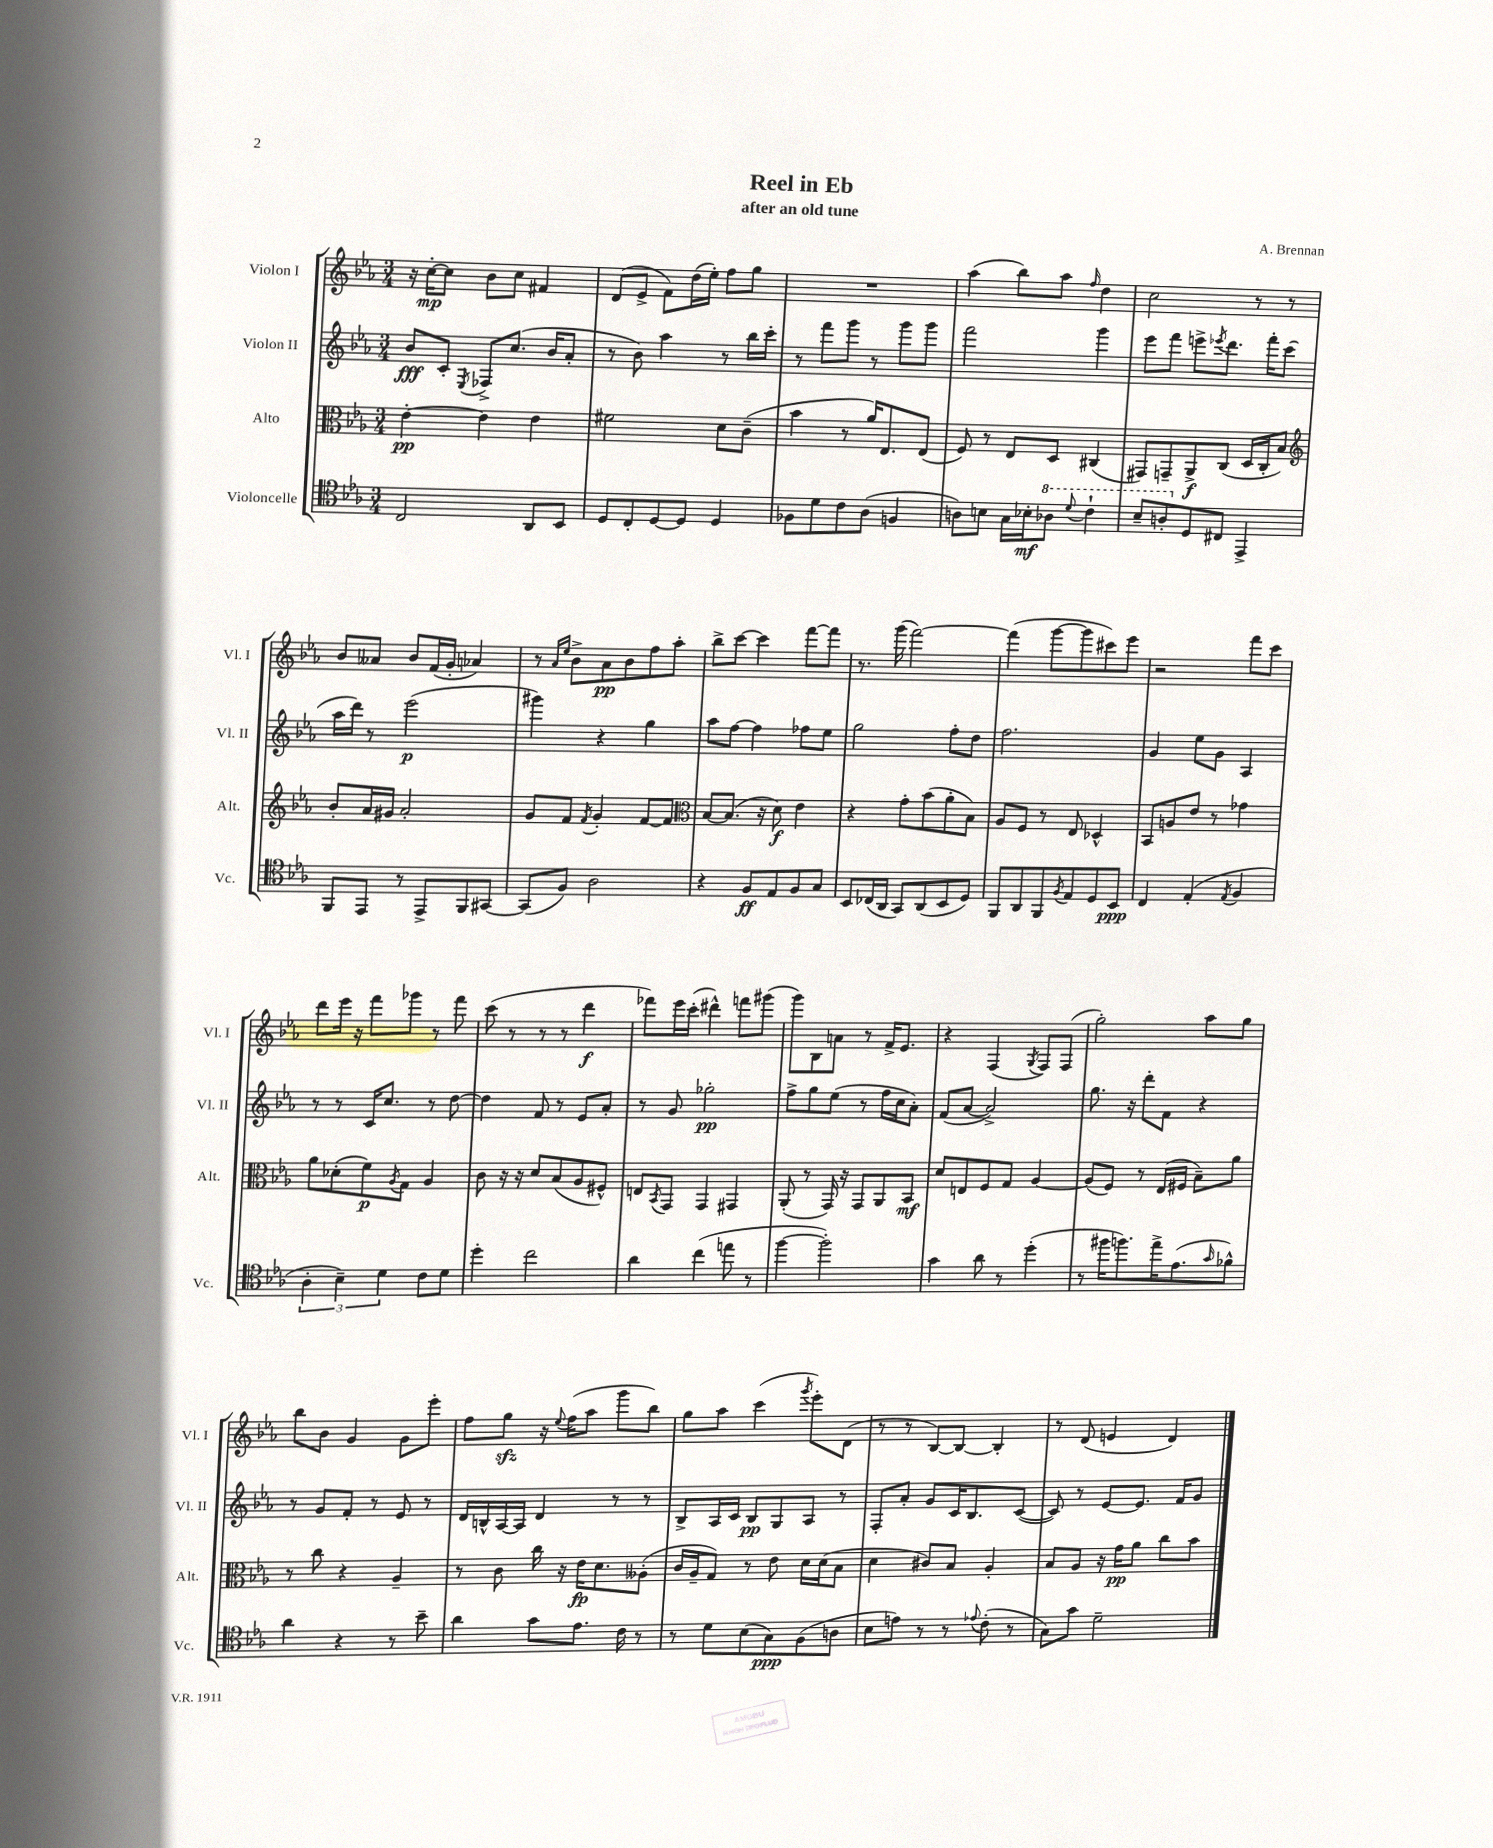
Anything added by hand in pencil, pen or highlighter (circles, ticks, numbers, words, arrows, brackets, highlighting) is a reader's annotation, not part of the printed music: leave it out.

**kern	**kern	**kern	**kern
*staff4	*staff3	*staff2	*staff1
*clefC4	*clefC3	*clefG2	*clefG2
*k[b-e-a-]	*k[b-e-a-]	*k[b-e-a-]	*k[b-e-a-]
*M3/4	*M3/4	*M3/4	*M3/4
2C/	[4e-'\	8b-/L	16r
.	.	.	[16cc'\LK
.	.	8c'/J	8cc\]J
.	.	8qE-/	.
.	4e-\]	8F-^/L	8b-\L
.	.	(8.cc/J	8cc\J
8AA-/L	4e-\	.	4f#/
.	.	16b-/LK	.
8BB-/J	.	8a-'/J	.
=	=	=	=
8D/L	2f#\	8r	(8d/L
8C'/	.	8b-\)	8e-^/J
[8D/	.	4aa-\	8f\L)
8D/]J	.	.	(16dd\L
.	.	.	16ee-'\JJ)
4D/	8d\L	8r	8ff\L
.	(8c~\J	16bb-\LL	8gg\J
.	.	16ccc'\JJ	.
=	=	=	=
8F-\L	4b-\	8r	2.r
8d\	.	8fff\L	.
8c\	8r	8ggg\J	.
(8A-\J	16a-/LK)	8r	.
.	8.E-/	.	.
4F/	.	8ggg\L	.
.	(8E-/J	8ggg\J	.
=	=	=	=
8A\L)	8F/)	2fff\	(4aa-\
8B\J	8r	.	.
16G\LL	8E-/L	.	8bb-\L)
16B-'\J	.	.	.
8a-\J	8D/J	.	8aa-\J
8qqdd/	.	.	16qqff/
4cc`\	(4C#/	4ggg\	4dd\
=	=	=	=
8b-~/L	8GG#/L)	8eee-\L	2cc\
8a'/	8GG~/	8fff\J	.
8D/	8AA-^/	8eee^\L	.
.	.	8qeee-/	.
8C#/J	(8C/J	8.ddd\J	.
4EE-^/	16D/LL	.	8r
.	16C'/J	16fff'\LK	.
.	8B-/J)	(8ccc\J	8r
=	=	=	=
*	*clefG2	*	*
8FF/L	8b-'/L	16aa-\LL	8b-/L
.	.	16ddd\JJ)	.
8EE-/J	16a-/L	8r	8a--/J
.	16g#/JJ	.	.
8r	2a-'/	(2eee-\	8b-/L
8EE-^/L	.	.	(16f/L
.	.	.	16g'/JJ
8FF/	.	.	4a-/)
[8GG#/J	.	.	.
=	=	=	=
(8GG#/]L	8g/L	4ggg#\)	8r
.	.	.	16qqa-/LL
.	.	.	16qqee-/JJ
8F/J)	8f/J	.	8b-^\L
.	8qf/	.	.
2A-\	4g'/	4r	8a-\
.	.	.	8b-\
.	[8f/L	4gg\	8ff\
.	8f/]J	.	8aa-'\J
=	=	=	=
*	*clefC3	*	*
4r	[8B-/L	8aa-\L	8bb-^\L
.	(8.B-/]J	[8ff\J	[8ccc\J
8F/L	.	4ff\]	4ccc\]
.	16r	.	.
8E-/	8d\)	.	.
8F/	4e-\	8ff-\L	[8fff\L
8G/J	.	8ee-\J	8fff\]J
=	=	=	=
8BB-/L	4r	2gg\	8.r
(16C-/L	.	.	.
16AA-/JJ	.	.	(16ggg\
8GG/L)	8g'\L	.	[2fff\)
(8AA-/	(8b-\	.	.
8BB-/	8a-'\	8ff'\L	.
8D/J)	8B-\J)	8dd\J	.
=	=	=	=
8FF/L	8A-/L	2.ff\	(4fff\]
8AA-/	8F/J	.	.
8FF/	8r	.	[8ggg\L
8qF/	.	.	.
8E-/	8E-/	.	8ggg\]
8D/	4D-^^/	.	8ccc#\)
8BB-/J	.	.	8eee-\J
=	=	=	=
4C/	8BB-/L	4g/	2r
.	8A/	.	.
(4E-'/	8e-/J	8ee-\L	.
.	8r	8g\J	.
8qE-/	.	.	.
4F/	4g-\	4A-/	8fff\L
.	.	.	8ccc\J
=	=	=	=
6A-'\	8a-\L	8r	8ddd\L
.	(8d-'\	8r	16eee-\Jk
6B-~\)	.	.	.
.	.	.	16r
.	8f\)	16c/LK	8fff\L
.	.	8.cc/J	.
6d\	.	.	.
.	8qA-/	.	.
.	8G\J	.	8ggg-\J
8c\L	4A-/	8r	8r
8d\J	.	[8dd\	8fff\
=	=	=	=
4dd'\	8c\	4dd\]	(8ccc\
.	16r	.	8r
.	16r	.	.
2cc\	8d/L	8f/	8r
.	(8B-/	8r	8r
.	8A-/	8e-/L	4ddd\
.	8F#^^/J)	8a-'/J	.
=	=	=	=
4a-\	8E/L	8r	8fff-\L)
.	8qBB-/	.	.
.	8GG/J	8g/	16eee-\L
.	.	.	(16ccc'\JJ
(4cc\	4GG/	2gg-'\	4ddd#^^\)
8ee\	4GG#/	.	8fff\L
8r	.	.	(8ggg#\J
=	=	=	=
[4ff\	(8AA-'/	8ff^\L	8ggg\L)
.	8r	8gg\	8B-\
2ff'\])	16GG/)	(8ee-\J	8a\J
.	16r	.	.
.	8GG/L	8r	8r
.	8AA-/	16ff\LL	16f^/LK
.	.	16cc\J	8.e-/J
.	8BB-/J	8a-'\J)	.
=	=	=	=
4g\	8d/L	(8f/L	4r
.	8E/	[8a-/J	.
8a-\	8F/	2a-^/])	(4F/
8r	8G/J	.	.
.	.	.	8qG/
(4dd'\	[4A-/	.	8F/L)
.	.	.	(8F/J
=	=	=	=
8r	(8A-/]L	8.gg\	2gg'\)
16ff#\LK	8F/J)	.	.
8.ff\)	.	16r	.
.	8r	8ddd'\L	.
16ee-^\K	(16E-/LL	8f\J	.
(8.e-\	16F#/JJ	.	.
.	8B-~\L)	4r	8aa-\L
16qqg/	.	.	.
8f-^^\J)	8a-\J	.	8gg\J
=	=	=	=
4a-\	8r	8r	8bb-\L
.	8cc\	8g/L	8b-\J
4r	4r	8f'/J	4g/
.	.	8r	.
8r	4A-~/	8e-/	8g\L
8b-~\	.	8r	8eee-'\J
=	=	=	=
4a-\	8r	16d/LL	8ff\L
.	.	16B^^/	.
.	8c\	[16A-/	8gg\J
.	.	16A-/]JJ	.
8g\L	16cc\	4d/	16r
.	.	.	8qqee-/
.	16r	.	(16ff\LK
8.e-\J	16e-\LK	.	8aa-\J
.	8.d\	.	.
.	.	8r	8ggg\L
16c\	.	.	.
8r	(8A--'\J	8r	8bb-\J)
=	=	=	=
8r	16c/LL	8B-^/L	8gg\L
.	16A-~/J	.	.
8d\L	8G/J)	16A-/L	8aa-\J
.	.	16c/JJ	.
(8B-\	8r	8B-/L	(4ccc\
8G\)	8e-\	8G/	.
.	.	.	8qggg/
(8F\	16d\LL	8A-/J	8eee-'\L)
.	(16d\J	.	.
8A\J	8B-\J	8r	(8d\J
=	=	=	=
8B-\L	4d\	8F'/L	8r
8e\J)	.	8a-'/J	8r
8r	8c#/L)	8g/L	[8B-/L)
8r	8B-/J	16c/K	8B-/_J
.	.	8.B-/	.
8qqe-/	.	.	.
(8c'\	4A-'/	.	4B-'/]
8r	.	([8c/J	.
=	=	=	=
8G\L)	8B-/L	8c/])	8r
8g\J	8A-/J	8r	(8d/
2d~\	16r	[8e-/L	4e/
.	16g\LK	.	.
.	8a-\J	8.e-/]J	.
.	8cc\L	.	4d/)
.	.	16f/LK	.
.	8b-\J	8g/J	.
==	==	==	==
*-	*-	*-	*-
